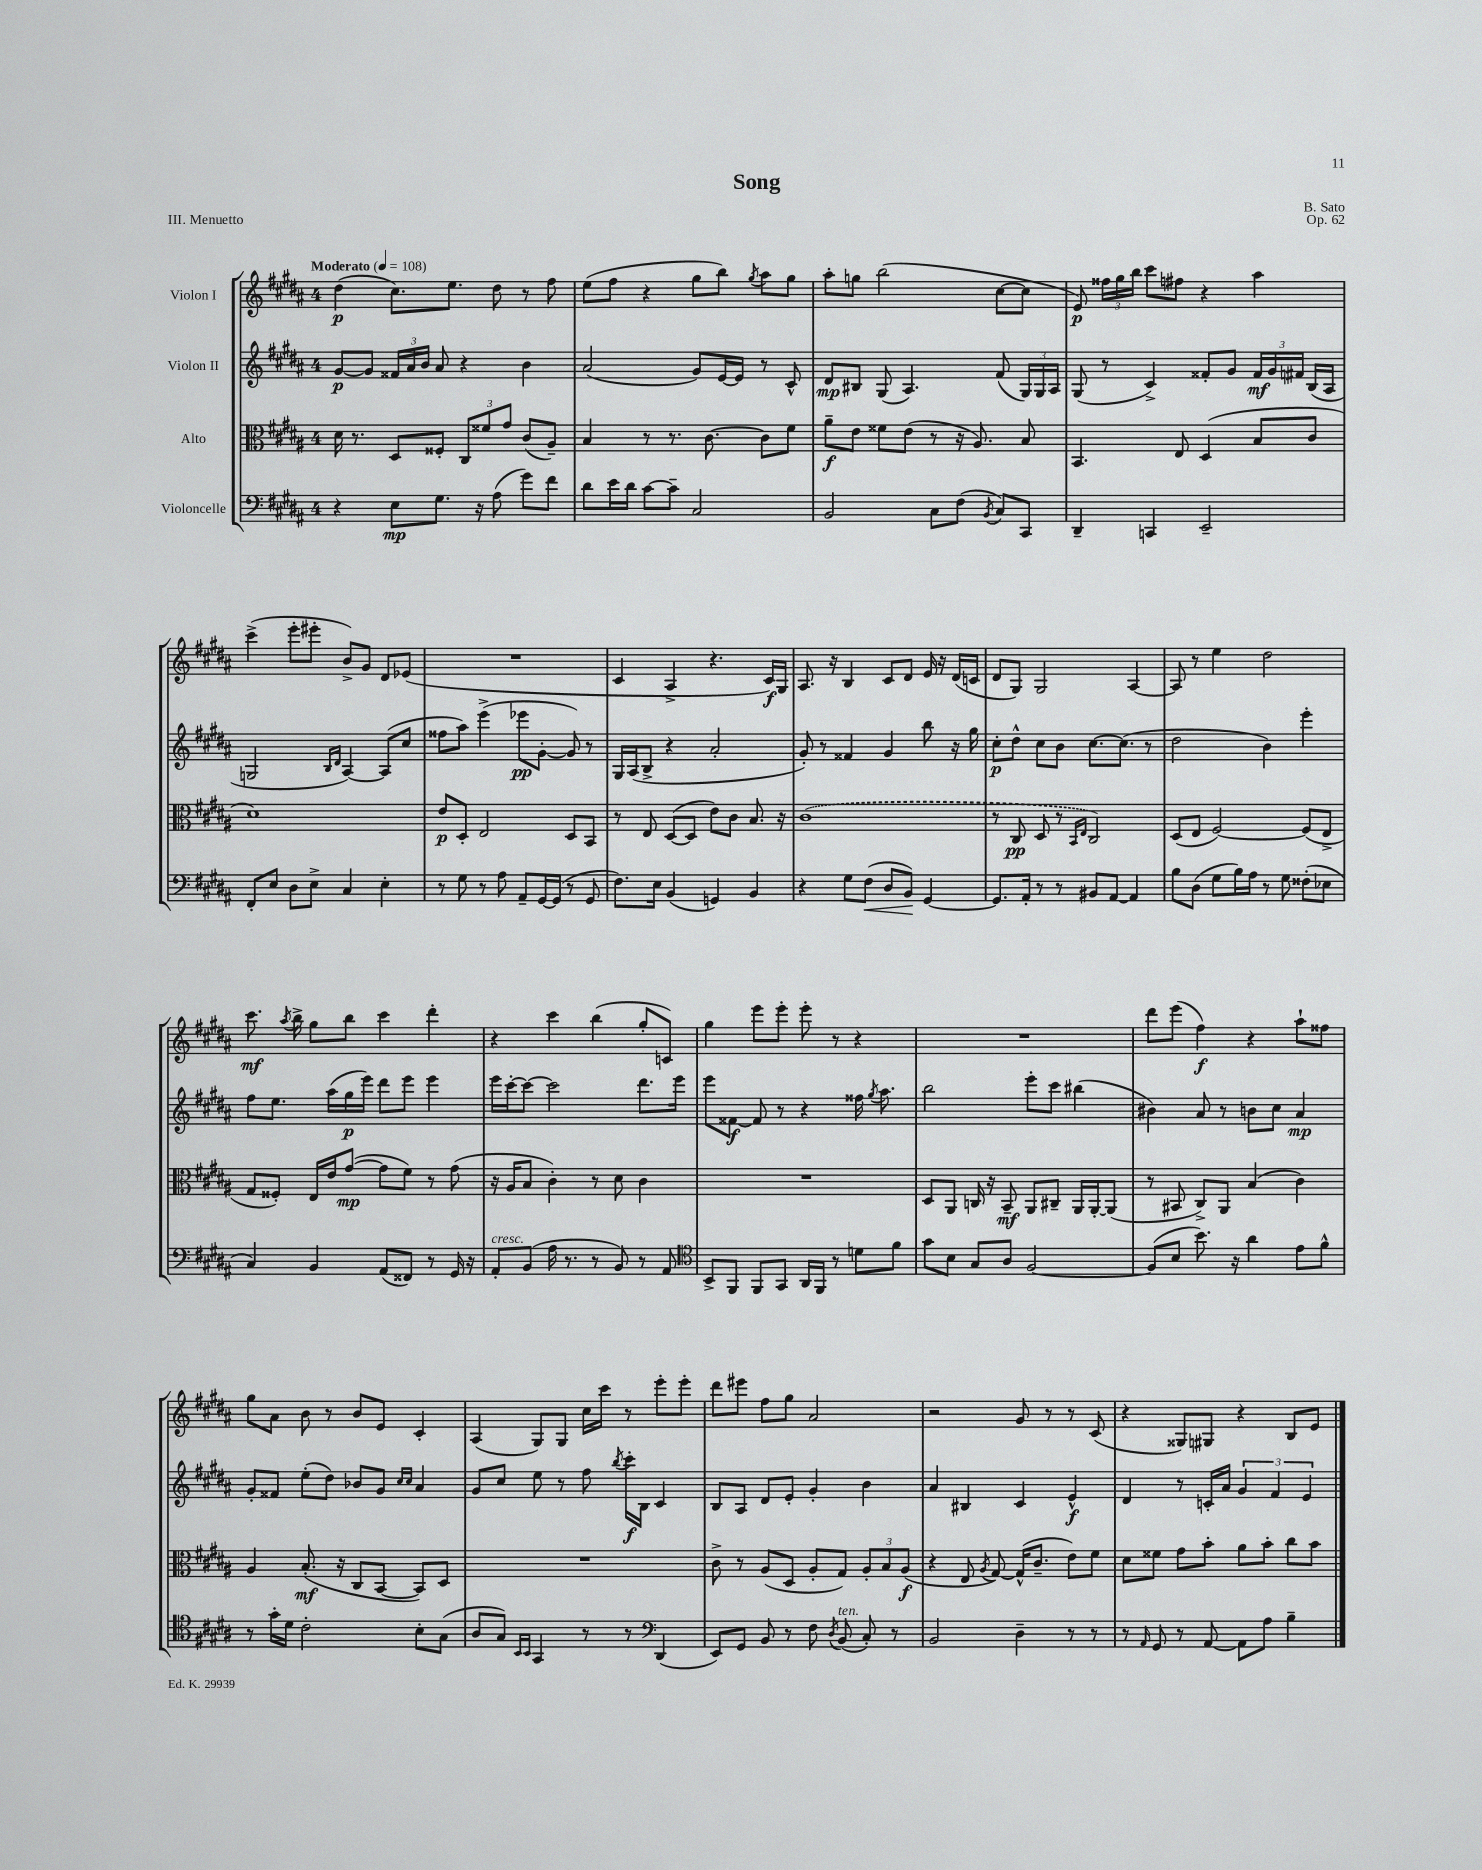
\header { title = "Song" composer = "B. Sato" opus = "Op. 62" piece = "III. Menuetto" }
<<
\new StaffGroup <<
\new Staff = "s0" \with { instrumentName = "Violon I" } {
    \clef treble \key b \major \once \override Staff.TimeSignature.style = #'single-digit \time 4/4 \tempo "Moderato" 4 = 108
    \autoBeamOff dis''4\p( cis''8.[) e''8.] dis''8 r8 fis''8 |
    e''8[( fis''8] r4 gis''8[ b''8]) \acciaccatura { gis''8 } ais''8[ gis''8] |
    ais''8[-. g''8] b''2( cis''8[~ cis''8] |
    e'8\p) \tuplet 3/2 { fisis''16[ gis''16 b''16] } cis'''8[ fis''8] r4 ais''4 |
    cis'''4->( e'''8[-. eis'''8]-. b'8[->) gis'8] dis'8[ ees'8]( |
    R1 |
    cis'4 ais4-> r4. cis'16[\f) gis16] |
    ais8. r16 b4 cis'8[ dis'8] e'16 r16 dis'16[( c'16] |
    dis'8[ gis8]) gis2 ais4~ |
    ais8 r8 e''4 dis''2 |
    cis'''8.\mf \acciaccatura { ais''8 } b''16-> gis''8[ b''8] cis'''4 dis'''4-. |
    r4 cis'''4 b''4( gis''8[-. c'8]) |
    gis''4 e'''8[ e'''8]-. e'''8-. r8 r4 |
    R1 |
    dis'''8[ e'''8]( fis''4\f) r4 ais''8[-! fisis''8] |
    gis''8[ ais'8] b'8 r8 b'8[ e'8] cis'4-. |
    ais4( gis8[) gis8] cis''16[ cis'''16] r8 e'''8[-. e'''8]-. |
    dis'''8[ eis'''8] fis''8[ gis''8] ais'2 |
    r2 gis'8 r8 r8 cis'8( |
    r4 gisis8[) gis8] r4 b8[ e'8] \bar "|." |
}
\new Staff = "s1" \with { instrumentName = "Violon II" } {
    \clef treble \key b \major \once \override Staff.TimeSignature.style = #'single-digit \time 4/4
    \autoBeamOff gis'8[~\p gis'8] \tuplet 3/2 { fisis'16[ ais'16 b'16] } ais'8 r4 b'4 |
    ais'2( gis'8[) e'16~ e'16] r8 cis'8-^ |
    dis'8[\mp bis8] gis8( ais4.) fis'8( \tuplet 3/2 { gis16[) gis16 ais16] } |
    gis8( r8 cis'4->) fisis'8[-. gis'8] \tuplet 3/2 { fisis'16[\mf gis'16 fis'16] } b16[( ais16] |
    g2 \grace { b16[ dis'16] } ais4~) ais8[( cis''8] |
    fisis''8[ ais''8]) e'''4->( ees'''8[\pp gis'8]~-. gis'8) r8 |
    gis16[ ais16( b8]-> r4 ais'2-. |
    gis'8-.) r8 fisis'4 gis'4 b''8 r16 gis''16 |
    cis''8[-.\p dis''8]-^ cis''8[ b'8] cis''8.[~ cis''8.]( r8 |
    dis''2 b'4) e'''4-. |
    fis''8[ e''8.] ais''16[( gis''16\p e'''16]) dis'''8[ e'''8] e'''4 |
    e'''16[ cis'''16~-. cis'''8]~ cis'''2 dis'''8.[ e'''16] |
    e'''8[ fisis'8]~\f fisis'8 r8 r4 fisis''16 \acciaccatura { gis''8 } ais''8. |
    b''2 e'''8[-. cis'''8] bis''4( |
    bis'4) ais'8 r8 b'8[ cis''8] ais'4\mp |
    gis'8[-. fisis'8] e''8[-.( dis''8]) bes'8[ gis'8] \grace { cis''16[ cis''16] } ais'4 |
    gis'8[ cis''8] e''8 r8 fis''8 \acciaccatura { b''8 } cis'''16[-.\f b16] cis'4 |
    b8[ ais8] dis'8[ e'8]-. gis'4-. b'4 |
    ais'4 bis4 cis'4 e'4-^\f |
    dis'4 r8 c'16[-. ais'16] \tuplet 3/2 { gis'4 fis'4 e'4 } \bar "|." |
}
\new Staff = "s2" \with { instrumentName = "Alto" } {
    \clef alto \key b \major \once \override Staff.TimeSignature.style = #'single-digit \time 4/4
    \autoBeamOff dis'16 r8. dis8[ fisis8]-. \tuplet 3/2 { cis8[ fisis'8 gis'8] } cis'8[( ais8]--) |
    b4 r8 r8. cis'8.~ cis'8[ fis'8] |
    ais'8[--\f e'8] fisis'8[ e'8]( r8 r16 ais8.) b8 |
    b,4. e8 dis4( b8[ cis'8] |
    dis'1) |
    e'8[\p dis8]-. e2 dis8[ b,8] |
    r8 e8 dis8[~( dis8] e'8[) cis'8] b8. r16 |
    \once \slurDashed cis'1( |
    r8 cis8\pp dis8 r8 \grace { b,16[ e16] } cis2) |
    dis8[( e8] fis2~) fis8[( e8]-> |
    gis8[ fisis8]-.) e16[ e'16 gis'8]~\mp( gis'8[ fis'8]) r8 gis'8( |
    r16 ais16[ b8] cis'4-.) r8 dis'8 cis'4 |
    R1 |
    dis8[ ais,8] c16 r16 b,8--\mf ais,8[ cis8]-- ais,16[ ais,16~-. ais,8]( |
    r8 bis,8 cis8[->) ais,8] b4( cis'4) |
    ais4 b8.-.\mf( r16 cis8[ b,8]~ b,8[) dis8] |
    R1 |
    cis'8-> r8 ais8[( dis8] ais8[-. gis8]) \tuplet 3/2 { ais8[-. b8 ais8]\f( } |
    r4 e8 \acciaccatura { ais8 } gis8~) gis16[-^( cis'8.]-- e'8[) fis'8] |
    dis'8[ fisis'8] gis'8[ b'8]-. ais'8[ b'8]-. cis''8[ b'8] \bar "|." |
}
\new Staff = "s3" \with { instrumentName = "Violoncelle" } {
    \clef bass \key b \major \once \override Staff.TimeSignature.style = #'single-digit \time 4/4
    \autoBeamOff r4 e8[\mp gis8.] r16 ais8( gis'8[) fis'8] |
    dis'8[ e'16 dis'16] cis'8[~ cis'8]-- cis2 |
    b,2 cis8[ fis8]( \acciaccatura { b,8 } cis8[) cis,8] |
    dis,4-- c,4 e,2-- |
    fis,8[-. e8] dis8[ e8]-> cis4 e4-. |
    r8 gis8 r8 ais8 ais,8[-- gis,16~ gis,16]( r8 gis,8 |
    fis8.[) e16] b,4( g,4) b,4 |
    r4 gis8[ fis8]\<( dis8[ b,8]\!) gis,4~ |
    gis,8.[ ais,16]-. r8 r8 bis,8[ ais,8]~ ais,4 |
    b8[ dis8]( gis8[ b16) ais16] r8 gis8 fisis8[-.( ees8] |
    cis4) b,4 ais,8[( fisis,8]) r8 gis,16 r16 |
    ais,8[-.^\markup { \italic "cresc." } b,8]( ais16 r8. r8 b,8) r8 ais,8 |
    \clef tenor b,8[-> fis,8] fis,8[ gis,8] ais,16[ fis,16] r8 d'8[ fis'8] |
    gis'8[ b8] gis8[ ais8] fis2~ |
    fis8[( b8] b'8.) r16 ais'4 e'8[ fis'8]-^ |
    r8 gis'16[-. dis'16] cis'2-. b8[-. gis8]( |
    ais8[ gis8]) \grace { b,16[ b,16] } gis,4 r8 r8 \clef bass dis,4( |
    e,8[) gis,8] b,8 r8 fis8 \acciaccatura { dis8 } b,8^\markup { \italic "ten." }( cis8-.) r8 |
    b,2 dis4-- r8 r8 |
    r8 \grace { ais,16 } gis,8 r8 ais,8~ ais,8[ ais8] b4-- \bar "|." |
}
>>
>>
\layout { \context { \Score \remove "Bar_number_engraver" } }
